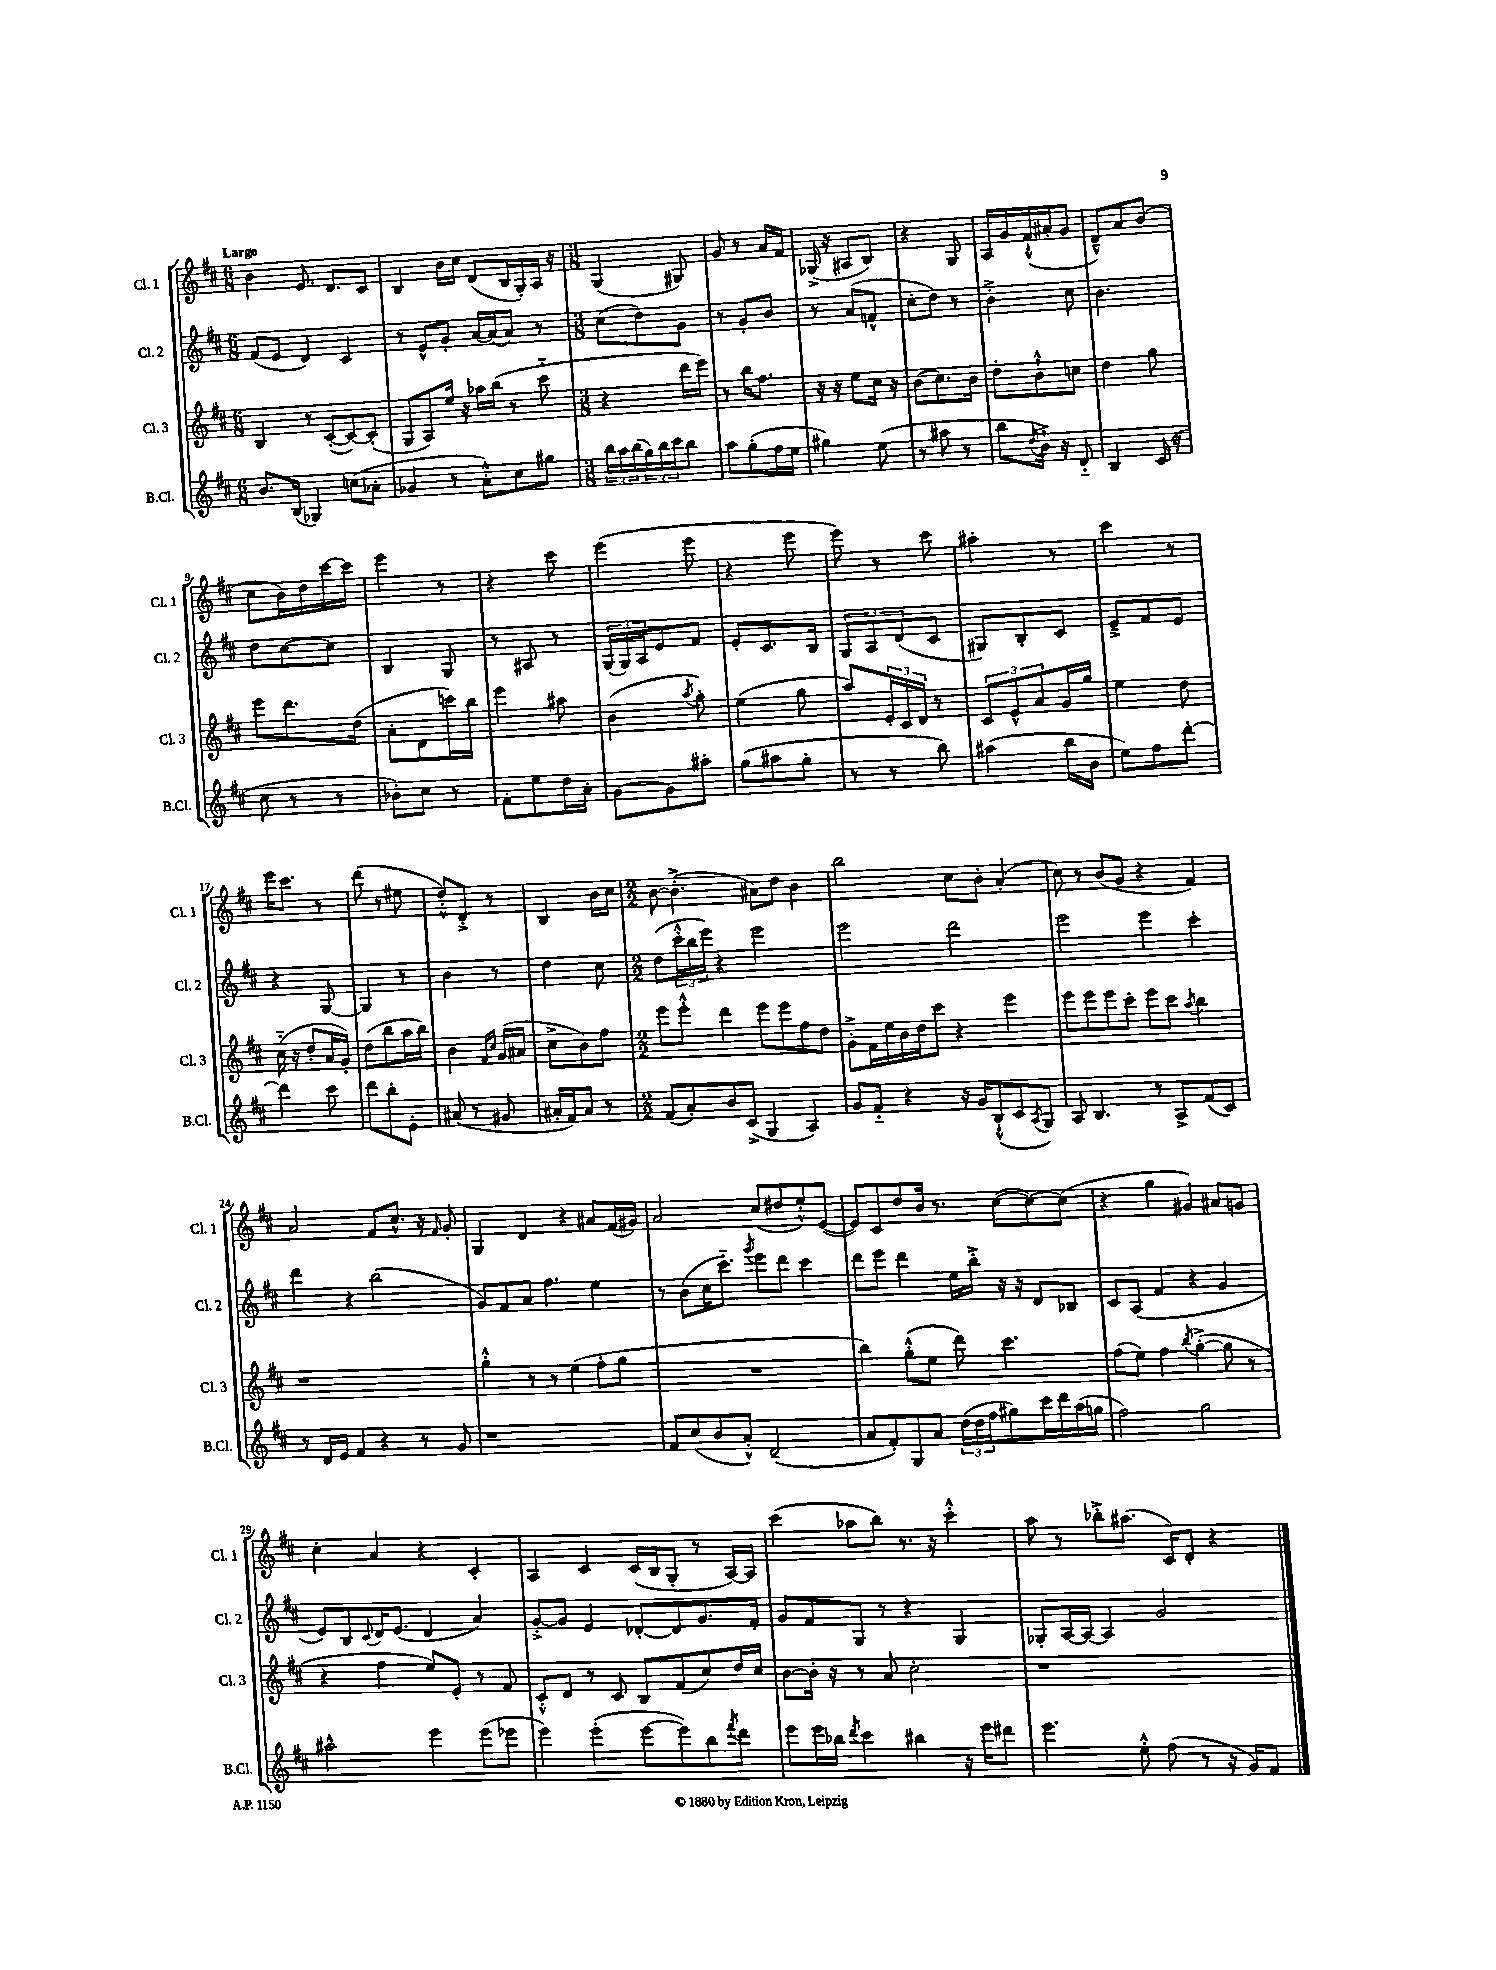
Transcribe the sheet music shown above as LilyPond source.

<<
\new StaffGroup <<
\new Staff = "s0" \with { instrumentName = "Cl. 1" shortInstrumentName = "Cl. 1" } {
    \clef treble \key d \major \numericTimeSignature \time 6/8 \tempo "Largo"
    b'4 e'8. d'8. cis'8 |
    b4 b'16 cis''16 d'8( b16 g16-.) a16 r16 |
    \numericTimeSignature \time 3/8 g4( gis8) |
    g'8 r8 a'16 fis'16 |
    ges16->( r16 ais8 b8) |
    r4 g8 |
    a16 g'16 fis'16-!-^( ais'16-. g'8 |
    d'8---^) a'8 b'8( |
    cis''8 b'16) d''16 cis'''16~ cis'''16 |
    e'''4 r8 |
    r4 cis'''8 |
    e'''4( e'''8 |
    r4 e'''8 |
    e'''8) r8 cis'''8 |
    ais''4-. r8 |
    cis'''4 r8 |
    e'''16 cis'''8. r8 |
    d'''8( r8 eis''8 |
    d''8-.-^) d'8-.-> r8 |
    b4 b'16 cis''16 |
    \numericTimeSignature \time 2/2 b'8~ b'4.-.->( ais'8) d''8 b'4 |
    b''2 cis''8 b'8-. a'4-.( |
    cis''8) r8 b'8( g'8 r4 fis'4) |
    a'2 fis'8 cis''8.-^ r16 \grace { fis'16 } g'8-. |
    g4 d'4 r4 ais'8 fis'16( gis'16) |
    a'2 cis''8( dis''8 e''8-.-^) e'8~( |
    e'8) cis'8 d''8 b'16 r8. cis''8~( cis''8~) cis''8( |
    r4 g''4 gis'4) ais'8 g'8 |
    cis''4-. a'4 r4 cis'4-. |
    a4 cis'4 cis'16( b16 g8-. r8 a16~) a16 |
    cis'''4( aes''8 b''8) r8. r16 cis'''4-.-^ |
    a''8 r8 bes''8-.-> ais''8.( cis'16) d'8-. r4 \bar "|." |
}
\new Staff = "s1" \with { instrumentName = "Cl. 2" shortInstrumentName = "Cl. 2" } {
    \clef treble \key d \major \numericTimeSignature \time 6/8
    fis'8( e'8 d'4) cis'4 |
    r8 e'8-^ g'8-. a'16~ a'16( a'8) r8 |
    \numericTimeSignature \time 3/8 cis''8( d''8) g'8 |
    r8 g'8-. b'8 |
    r8 a'8( f'8-^ |
    cis''8-. d''8) r8 |
    b'4-.-> cis''8 |
    b'4. |
    d''8 cis''8~ cis''8 |
    b4 g8 |
    r8 ais8 r8 |
    \tuplet 3/2 { g16( g16) a16 } e'8 fis'8 |
    e'8-. cis'8. b16 |
    \tuplet 3/2 { g8 a8 d'8( } cis'8 |
    gis8) b8-. cis'8 |
    e'8---> fis'8 e'8 |
    r4 g8~ |
    g4 r8 |
    b'4 r8 |
    d''4 cis''8 |
    \numericTimeSignature \time 2/2 d''8( \tuplet 3/2 { cis'''16-.-^ b''16 e'''16) } r4 e'''2 |
    e'''2 d'''2 |
    e'''2 e'''4 cis'''4-. |
    d'''4 r4 b''2( |
    g'8) fis'8 a'8 fis''4. e''4 |
    r8 b'8( cis''16 cis'''8.-_) \acciaccatura { g'''8 } e'''8 d'''8 cis'''4 |
    d'''8 e'''8 d'''4 e''16 b''16-.-> r16 r16 d'8 bes8 |
    cis'8 a8( fis'4 r4 g'4 |
    e'8) b8 \appoggiatura { cis'8 } d'16 e'8.( d'4 a'4) |
    g'8~-.-> g'8 e'4 des'8~-. des'8 g'8. fis'16-. |
    g'8 fis'8 g8 r8 r4 g4 |
    ges8-. a16~ a16~ a4 g'2 \bar "|." |
}
\new Staff = "s2" \with { instrumentName = "Cl. 3" shortInstrumentName = "Cl. 3" } {
    \clef treble \key d \major \numericTimeSignature \time 6/8
    b4 r8 cis'8~-.( cis'8~) cis'8-.( |
    g8 a8) e''16 r16 aes''16 b''16( r8 cis'''8-_ |
    \numericTimeSignature \time 3/8 r4 d'''16 e'''16) |
    r8 b''16 fis''8. |
    r16 r16 e''8 cis''16 r16 |
    b'8( cis''8.) b'16 |
    d''8-. b'8-!-^ c''8 |
    d''4 g''8 |
    e'''8 d'''8. d''16( |
    a'8-. d'8 c'''16) b''16 |
    e'''4 ais''8 |
    b'4( \acciaccatura { a''8 } g''8-.) |
    e''4( g''8 |
    a''8) \tuplet 3/2 { e'16-. cis'16 d'16 } r8 |
    \tuplet 3/2 { cis'8 e'8-^ a'8 } g'16 g''16 |
    e''4 d''8 |
    cis''16-_( r16 d''8-. a'16 g'16-.) |
    d''8( b''8 a''16 b''16) |
    b'4 \grace { fis'16 cis''16 } g'16( ais'16 |
    cis''8-> b'8) fis''8 |
    \numericTimeSignature \time 2/2 e'''8 e'''8-.-^ d'''4 e'''8 e'''8 fis''8 d''8 |
    g'8-.-> fis'16 e''16 b'16 d''16 cis'''8 r4 e'''4 |
    e'''8 e'''8 e'''8 cis'''8-. e'''8 cis'''8 \acciaccatura { a''8 } b''4 |
    r1 |
    g''4-.-^ r8 r8 e''4( fis''8-. g''8 |
    R1 |
    b''4) g''8-.-^( e''8 d'''8) cis'''4. |
    fis''8( e''8) fis''4 \acciaccatura { b''8 } g''4~-.->( g''8 r8 |
    r4 fis''4 e''8) e'8-. r8 fis'8 |
    cis'8-.-^ d'8 r8 cis'8 b8 fis'8( cis''8) d''16 cis''16 |
    b'8~ b'16-. r16 r8 a'8 cis''2-. |
    r1 \bar "|." |
}
\new Staff = "s3" \with { instrumentName = "B.Cl." shortInstrumentName = "B.Cl." } {
    \clef treble \key d \major \numericTimeSignature \time 6/8
    b'8. b16( ges4) c''8( aes'8-. |
    ges'4 r8 a'8-.-^) cis''8 gis''8 |
    \numericTimeSignature \time 3/8 \tuplet 3/2 { b''16 a''16 b''16( } \tuplet 3/2 { g''16) b''16 cis'''16 } b''8 |
    a''8 g''8-.( fis''16 e''16 |
    gis''4) e''8( |
    r8 ais''8 r8 |
    b''8 \acciaccatura { d''8 } b'16-!->) r16 d'8-_ |
    b4 cis'16( r16 |
    cis''8 r8 r8 |
    bes'8-.) cis''8 r8 |
    fis'8-. e''8 d''16 a'16-. |
    g'8~ g'8 ais''8-. |
    g''8( ais''8 g''8-. |
    r8 r8 b''8) |
    ais''4( b''16 b'16 |
    e''8) fis''8 d'''8~-. |
    d'''4 cis'''8 |
    d'''8 b''8-. e'8-. |
    ais'8( r8 gis'8 |
    ais'16-. fis'16) ais'8 r8 |
    \numericTimeSignature \time 2/2 fis'8( a'8-.) b'8 cis'8->( g4 a4) |
    g'8 fis'8-_ r4 r16 g'16 b8-!-^( cis'8 \acciaccatura { a8 } g8) |
    a8 b4. r8 a8-> fis'8( cis'8) |
    r8 d'16 e'16 fis'4 r4 r8 g'8 |
    r1 |
    fis'8 cis''8( b'8 a'8-.-^) d'2--( |
    a'8 fis'8-.) g8 a'8 \tuplet 3/2 { d''16( d''16 fis''16 } gis''8) cis'''16 d'''16 a''16( g''16 |
    fis''2) g''2 |
    ais''2-^ e'''4 e'''8( ees'''8 |
    e'''4) e'''4-.( e'''8~ e'''8) b''8 \acciaccatura { fis'''8 } d'''8 |
    e'''8 e'''16 bes''16 \acciaccatura { d'''8 } cis'''4 bis''4 r16 e'''16 dis'''8 |
    e'''4. e''8-.-^ fis''8( r8 r16 g'16) fis'8 \bar "|." |
}
>>
>>
